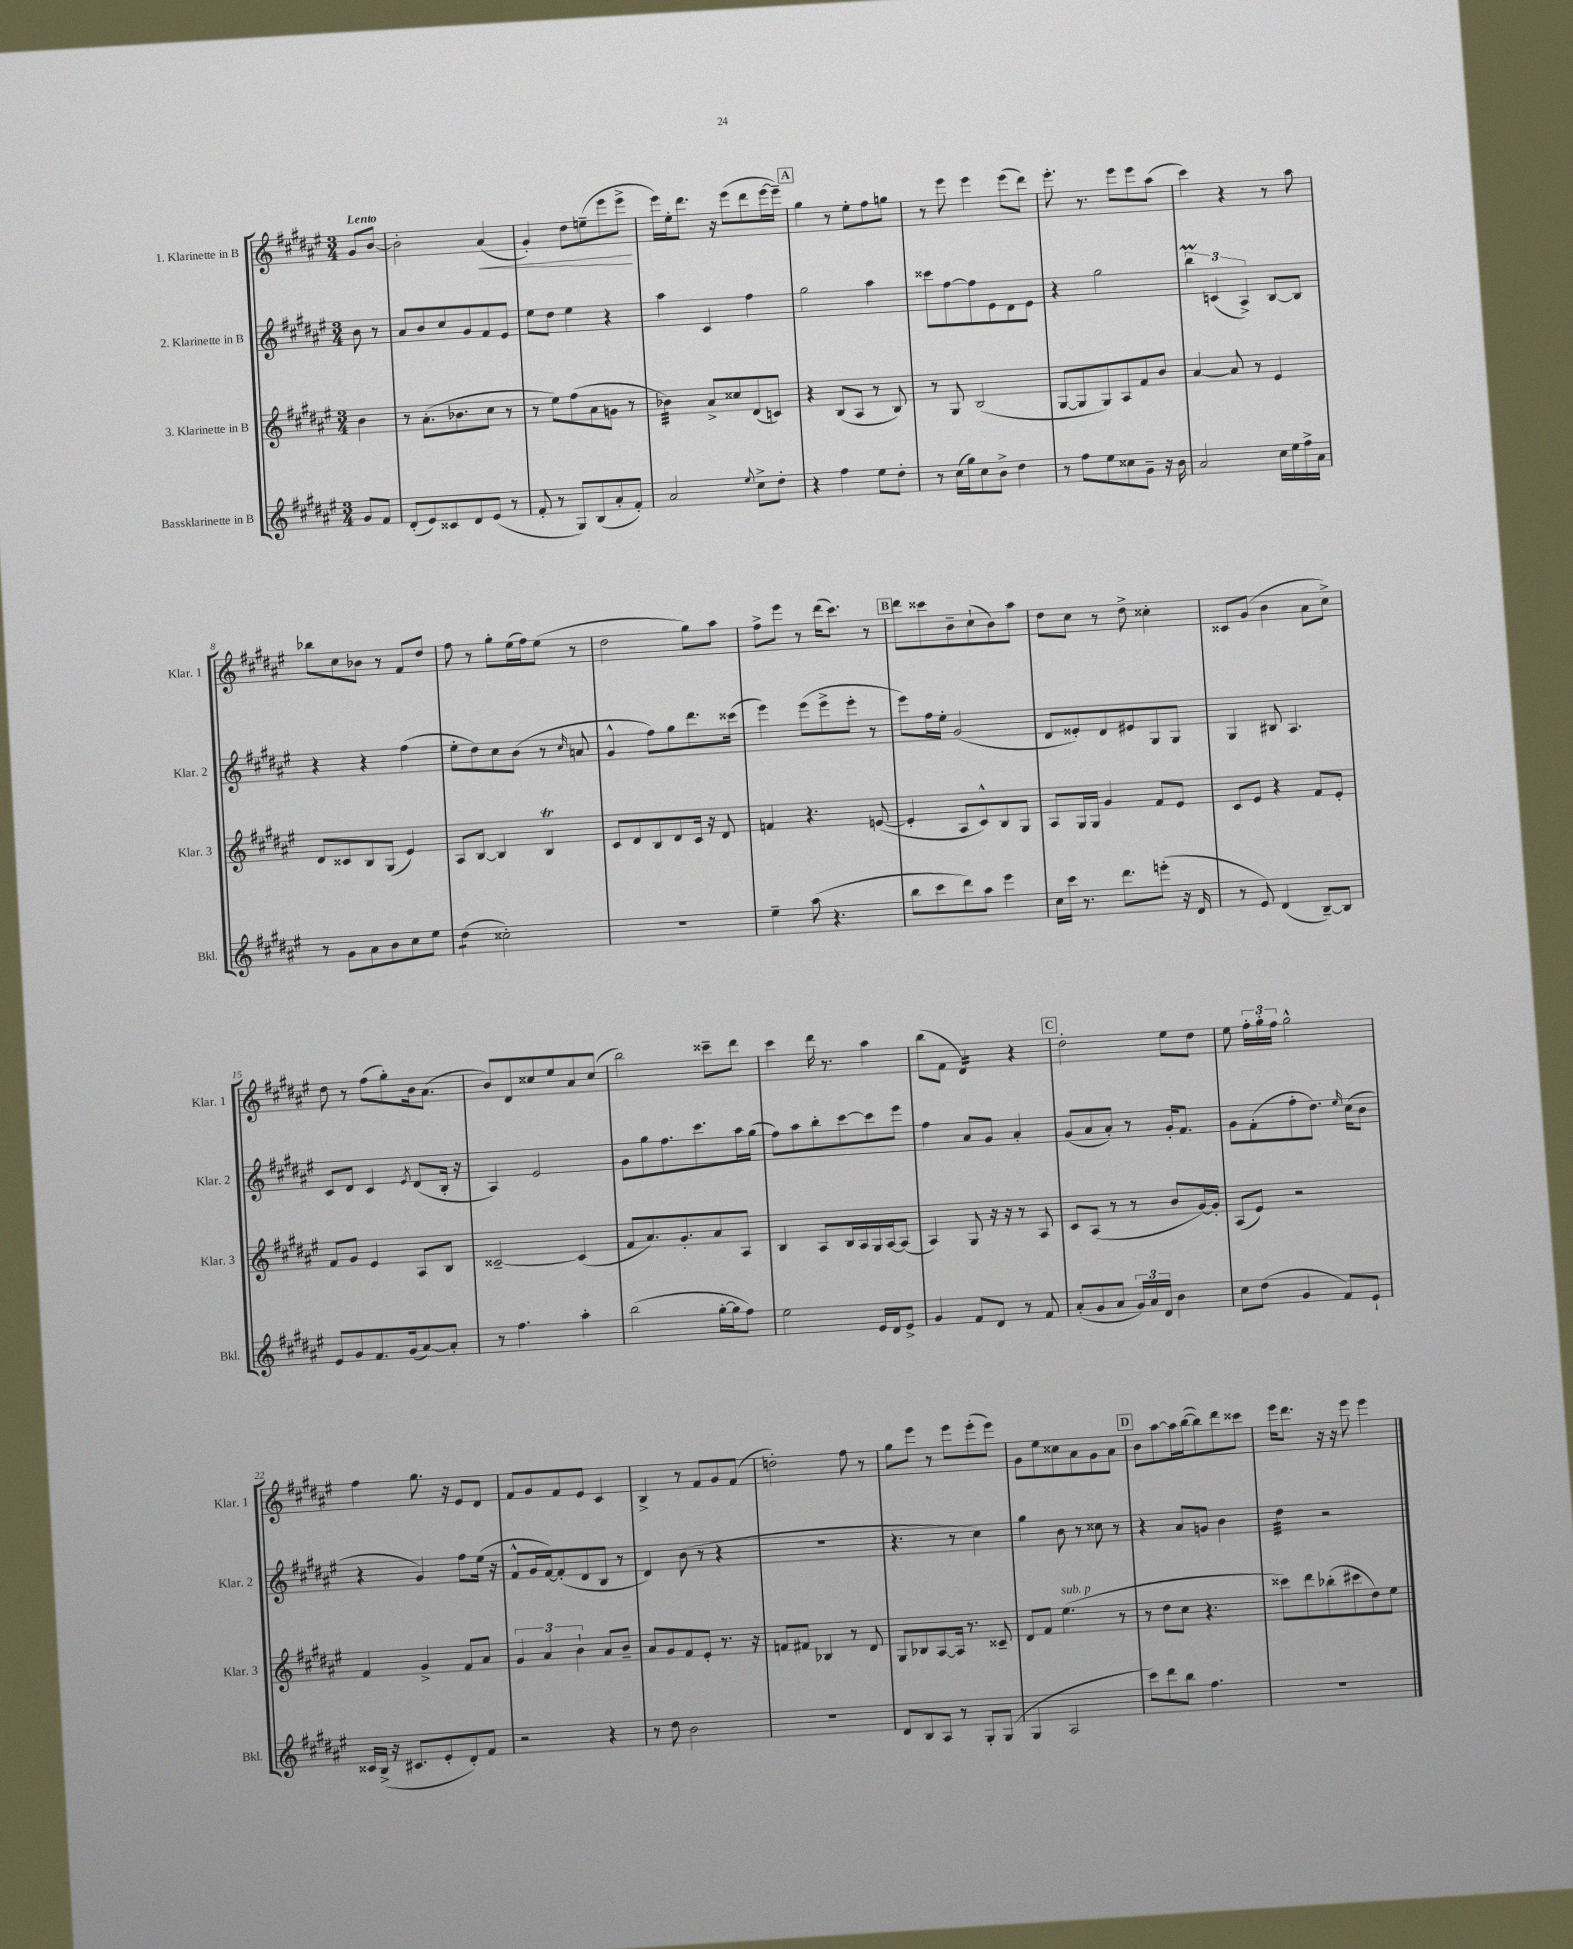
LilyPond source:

<<
\new StaffGroup <<
\new Staff = "s0" \with { instrumentName = "1. Klarinette in B" shortInstrumentName = "Klar. 1" } {
    \clef treble \key fis \major \numericTimeSignature \time 3/4 \partial 4 \tempo "Lento"
    \autoBeamOff gis'8[ b'8]~ |
    b'2-. ais'4\<( |
    gis'4-.) dis''8[ e''8--( eis'''8 eis'''8]->\! |
    eis'''16[) eis''16-. dis'''8.] r16 eis'''8[( dis'''8 eis'''16~ eis'''16]--) |
    \mark \markup { \box "A" } gis''4 r8 eis''8[-. fis''8 g''8] |
    r8 eis'''8 eis'''4 eis'''8[( dis'''8]) |
    eis'''8.-. r8. eis'''8[ eis'''8 ais''8]( |
    cis'''4) r4 r8 ais''8 |
    bes''8[ cis''8 bes'8] r8 fis'8[ dis''8] |
    fis''8 r8 gis''8[-. eis''16( fis''16) eis''8]( r8 |
    dis''2 gis''8[) ais''8] |
    fis''8[-> eis'''8] r8 dis'''16[( cis'''8.]) r8 |
    \mark \markup { \box "B" } dis'''8[ cisis'''8 b'8-- cis''8-!( b'8) ais''8] |
    dis''8[ cis''8] r8 dis''8-> cisis''4-. |
    cisis'8[ gis'8]( b'4 ais'8[ cis''8]->) |
    dis''8 r8 fis''8[( gis''8-.) b'16 ais'8.]( |
    b'8[) dis'8 cisis''8 eis''8 ais'8 cisis''8]( |
    b''2) cisis'''8[-- dis'''8] |
    cis'''4 dis'''16 r8. ais''4 |
    b''8[( fis'8] dis'4:16) r4 |
    \mark \markup { \box "C" } dis''2-. eis''8[ dis''8] |
    eis''8 \tuplet 3/2 { fis''16[-. gis''16-. fis''16] } gis''2-^ |
    fis''4 gis''8. r16 eis'8[ dis'8] |
    fis'8[ gis'8 fis'8 eis'8] cis'4 |
    b4-> r8 fis'8[ gis'8 fis'8]( |
    d''2-.) fis''8 r8 |
    gis''8[ eis'''8] r8 eis'''8[ eis'''8-.( eis'''8]) |
    gis'8[ eis''8 cisis''8 ais'8 gis'8 ais'8] |
    \mark \markup { \box "D" } b'8[ ais''8~ ais''16 b''16~( b''8) dis'''8 cisis'''8] |
    eis'''16[ dis'''8.] r16 r16 eis'''8 eis'''4 \bar "|." |
}
\new Staff = "s1" \with { instrumentName = "2. Klarinette in B" shortInstrumentName = "Klar. 2" } {
    \clef treble \key fis \major \numericTimeSignature \time 3/4 \partial 4
    \autoBeamOff b'8 r8 |
    ais'8[ b'8 cis''8 gis'8 fis'8 eis'8] |
    eis''8[ dis''8] eis''4 r4 |
    ais''4 cis'4 fis''4 |
    \mark \markup { \box "A" } gis''2 ais''4 |
    cisis'''8[ fis''8~ fis''8 eis'8 dis'8 eis'8] |
    r4 gis''2 |
    \tuplet 3/2 { b''4\prall c'4( ais4->) } b8[~ b8] |
    r4 r4 fis''4( |
    eis''8[-. dis''8) cis''8 b'8]( r8 \grace { cis''16 } a'8 |
    gis'4-^ fis''8[) gis''8 dis'''8. cisis'''16]( |
    eis'''4) eis'''8[( eis'''8-> eis'''8]-. r8 |
    \mark \markup { \box "B" } eis'''8[) fis''16 eis''16]-. gis'2( |
    dis'8[ eisis'8-.) dis'8 eis'8 gis8 gis8] |
    gis4 bis8 ais4. |
    cis'8[ dis'8] cis'4 \acciaccatura { eis'8 } dis'8[( b16]-. r16 |
    ais4) eis'2 |
    gis'8[ gis''8 fis''8. cis'''8. ais''16 gis''16]( |
    fis''8[) ais''8 b''8-. cis'''8~ cis'''8 eis'''8] |
    fis''4 ais'8[ gis'8] ais'4-. |
    \mark \markup { \box "C" } gis'8[( ais'8 ais'8]-.) r8 gis'16[-. fis'8.] |
    gis'8[ fis'8-.( fis''8-. dis''8.]) \grace { eis''16 } cis''16[( b'8] |
    r4 gis'4) fis''8[ eis''16]( r16 |
    fis'8[-^ gis'16 fis'16~) fis'8-.( dis'8 b8] r8 |
    dis'4) b'8( r8 r4 |
    R2. |
    r4. r8 cis''4) |
    gis''4 b'8 r8 cisis''8 r8 |
    \mark \markup { \box "D" } r4 ais'8[ g'8] b'4 |
    dis''4:32 r2 \bar "|." |
}
\new Staff = "s2" \with { instrumentName = "3. Klarinette in B" shortInstrumentName = "Klar. 3" } {
    \clef treble \key fis \major \numericTimeSignature \time 3/4 \partial 4
    \autoBeamOff b'4 |
    r8 ais'8.[-.( bes'8. cis''8] r8 |
    r8 eis''8[) fis''8( ais'8 g'8] r8 |
    bes'4:32) ais'8[-> cisis''8 dis'8( c'8]) |
    \mark \markup { \box "A" } r4 b8[( ais8] r8 b8) |
    r8 gis8 b2( |
    gis8[~ gis8 gis8) ais8 fis'8 b'8] |
    ais'4~ ais'8 r8 eis'4 |
    dis'8[ cisis'8 b8 gis8]( eis'4) |
    ais8[ b8]~ b4 b4\trill |
    cis'8[ dis'8 b8 dis'8 cis'16] r16 dis'8 |
    f'4 r4. e'8~( |
    \mark \markup { \box "B" } e'4-. ais8[ cis'8-^) b8 gis8] |
    ais8[ gis16 gis16] gis'4 fis'8[ eis'8] |
    cis'8[ eis'8] r4 fis'8[ eis'8]-. |
    fis'8[ gis'8] eis'4 ais8[ b8] |
    cisis'2~-- cisis'4( |
    fis'8[ ais'8.) gis'8.-. ais'8 ais8] |
    b4 ais8[ b16 ais16 gis16 ais16~ ais8]( |
    ais4) gis8 r16 r16 r8 ais8 |
    \mark \markup { \box "C" } cis'8[ ais8]( r8 r8 b'8[ gis'16~) gis'16]-. |
    ais8[( eis'8]) r2 |
    fis'4 gis'4-> fis'8[ ais'8] |
    \tuplet 3/2 { gis'4 ais'4 b'4-! } ais'8[ b'8]-- |
    ais'8[ gis'8 fis'8 eis'8]-. r8. r16 |
    f'8[ fis'8] bes4 r8 dis'8 |
    gis8[ bes8 ais8~ ais16] r8. cisis'8-- |
    dis'8[ fis'8] eis''4.^\markup { \italic "sub. p" }( r8 |
    \mark \markup { \box "D" } r8 dis''8[ cis''8] r4. |
    cisis'''8[) dis'''8 bes''8-.( cis'''8 dis''8) eis''8] \bar "|." |
}
\new Staff = "s3" \with { instrumentName = "Bassklarinette in B" shortInstrumentName = "Bkl." } {
    \clef treble \key fis \major \numericTimeSignature \time 3/4 \partial 4
    \autoBeamOff gis'8[ fis'8] |
    dis'8[-.( eis'8) cisis'8 dis'8 eis'8]( r8 |
    fis'8-. r8 gis8[) b8( ais'8-. fis'8]-.) |
    ais'2 \appoggiatura { eis''8 } cis''8[-> dis''8]-. |
    \mark \markup { \box "A" } r4 fis''4 eis''8[ dis''8]-. |
    r8 cis''16[( gis''16) cis''8 b'8]-> dis''4 |
    r8 fis''8[ eis''8 cisis''8 gis'8]-- r16 b'16 |
    ais'2 cis''16[ eis''16 fis''16-> ais'16] |
    r8 gis'8[ ais'8 b'8 cis''8 eis''8] |
    dis''4:8( cisis''2-.) |
    R2. |
    eis''4-- ais''8( r4. |
    \mark \markup { \box "B" } b''8[ cis'''8 dis'''8) ais''8] eis'''4 |
    cis''16[ cis'''16] r8. dis'''8.[ e'''8]-.( r16 dis'16 |
    r8 eis'8) dis'4( b8[~--) b8] |
    eis'8[ gis'8 fis'8. gis'16( ais'8~) ais'8]-. |
    r8 fis''4. ais''4-. |
    b''2( gis''16[~-. gis''16 fis''8]) |
    eis''2 eis'16[ dis'16 eis'8]-> |
    gis'4 fis'8[ dis'8] r8 fis'8 |
    \mark \markup { \box "C" } ais'8[-.( gis'8 ais'8] \tuplet 3/2 { gis'16[) ais'16 dis'16] } b'4 |
    cis''8[ dis''8]( gis'4 fis'8[) eis'8]-! |
    cisis'16[ b16]->( r16 cis'8.[ eis'8-. dis'8-.) fis'8] |
    r2 r4 |
    r8 dis''8 b'2 |
    R2. |
    dis'8[ b8 ais8] r8 gis8[-. gis8]( |
    gis4 ais2 |
    \mark \markup { \box "D" } cis'''8[) dis'''8 b''8] fis''4. |
    R2. \bar "|." |
}
>>
>>
